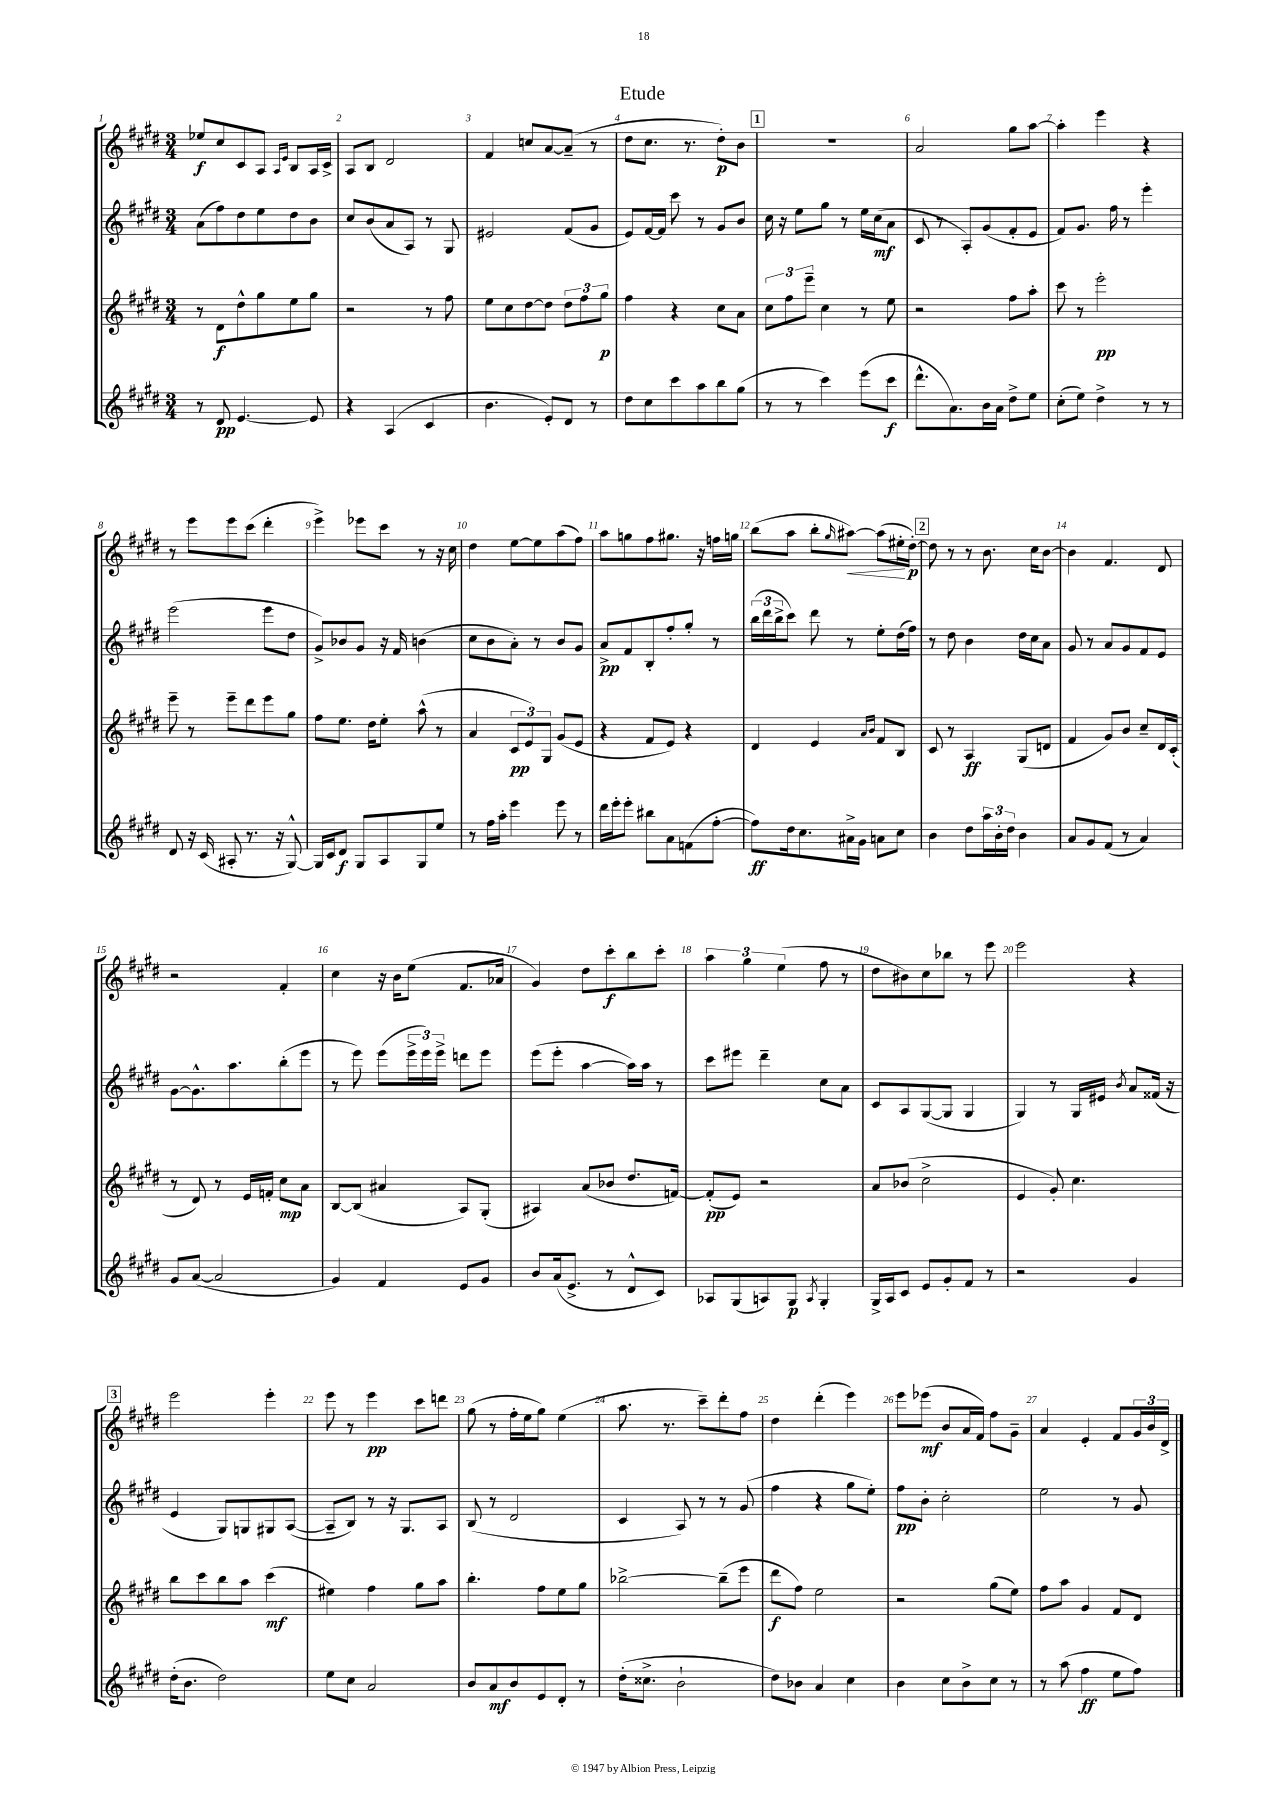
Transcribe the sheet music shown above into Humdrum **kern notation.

**kern	**kern	**kern	**kern
*staff4	*staff3	*staff2	*staff1
*clefG2	*clefG2	*clefG2	*clefG2
*k[f#c#g#d#]	*k[f#c#g#d#]	*k[f#c#g#d#]	*k[f#c#g#d#]
*M3/4	*M3/4	*M3/4	*M3/4
8r	8r	(8a\L	8ee-/L
8d#/	8d#\L	8ff#\)	8cc#/
[4.e/	8dd#^^\	8dd#\	8c#/
.	8gg#\	8ee\	8A/J
.	.	.	16qqA/LL
.	.	.	16qqe/JJ
.	8ee\	8dd#\	8B/L
8e/]	8gg#\J	8b\J	16A/L
.	.	.	16c#^/JJ
=	=	=	=
4r	2r	8cc#/L	8A/L
.	.	(8b/	8B/J
(4A/	.	8a/	2d#/
.	.	8A/J)	.
4c#/	8r	8r	.
.	8ff#\	8G#/	.
=	=	=	=
4.b\	8ee\L	2e#/	4f#/
.	8cc#\	.	.
.	[8dd#\	.	8cc/L
8e'/L)	8dd#\]J	.	[8a/
8d#/J	12dd#\L	(8f#/L	(8a~/]J
.	12ff#\	.	.
8r	.	8g#/J	8r
.	12gg#\J	.	.
=	=	=	=
8dd#\L	4ff#\	8e/L)	8dd#\L
8cc#\	.	[16f#/L	8.cc#\J
.	.	16f#/]JJ	.
8ccc#\	4r	8ccc#\	.
.	.	.	8.r
8aa\	.	8r	.
8bb\	8cc#\L	8g#/L	8dd#'\L)
(8gg#\J	8a\J	8b/J	8b\J
=	=	=	=
8r	12cc#\L	16cc#\	2.r
.	.	16r	.
.	12ff#\	.	.
8r	.	8ee\L	.
.	12eee~\J	.	.
4ccc#\)	4cc#\	8gg#\J	.
.	.	8r	.
(8eee\L	8r	16ee\LL	.
.	.	(16cc#\J	.
8ccc#\J	8ee\	8a\J	.
=	=	=	=
8.ddd#^^\L	2r	8c#/	2a/
.	.	8r	.
8.a\)	.	.	.
.	.	8A'/L)	.
16b\L	.	(8g#/	.
16a\JJ	.	.	.
8dd#^\L	8ff#\L	8f#'/	8gg#\L
8ee\J	8aa'\J	8e/J	[8aa\J
=	=	=	=
(8cc#'\L	8ccc#\	8f#/L)	4aa'\]
8ee\J)	8r	8.g#/J	.
4dd#^\	2eee'\	.	4eee\
.	.	16ff#\	.
.	.	8r	.
8r	.	4eee'\	4r
8r	.	.	.
=	=	=	=
8d#/	8eee~\	(2eee\	8r
16r	8r	.	8eee\L
(16c#/	.	.	.
8A#'/	8eee~\L	.	8eee\
8.r	8ddd#\	.	(8ccc#\J
.	8eee\	8eee\L	4ddd#'\
16r	.	.	.
[8G#^^/)	8gg#\J	8dd#\J	.
=	=	=	=
16G#/]LL	8ff#\L	8g#^/L)	4eee^\)
16c#/J	.	.	.
8d#/J	8.ee\J	8b-/	.
8G#/L	.	8g#/J	8eee-\L
.	16dd#\LK	.	.
8A/	8ee'\J	16r	8ccc#\J
.	.	16f#/	.
8G#/	(8aa^^\	(4b\	8r
8ee/J	8r	.	16r
.	.	.	16cc#\
=	=	=	=
8r	4a/	8cc#\L	4dd#\
16ff#\LL	.	8b\	.
16aa'\JJ	.	.	.
4eee\	12c#/L	8a'\J)	[8ee\L
.	12e/)	.	.
.	.	8r	8ee\]
.	12G#/J	.	.
8eee\	(8g#/L	8b/L	(8aa\
8r	8e/J	8g#/J	8ff#\J)
=	=	=	=
16ddd#\LL	4r	8a^/L	8aa\L
16eee'\J	.	.	.
8eee'\J	.	8f#/	8gg\
8bb#\L	8f#/L	8B'/	8ff#\
8a\	8e/J)	8ff#'/	8.gg#\J
(8f\	4r	8gg#'/J	.
.	.	.	16r
[8ff#'\J	.	8r	16ff\LL
.	.	.	16gg\JJ
=	=	=	=
8ff#\]L)	4d#/	(24bb\LL	(8bb\L
.	.	24ddd#\	.
.	.	24bb^\J	.
16dd#\k	.	8ccc#\J)	8aa\J
8.cc#\	.	.	.
.	4e/	8ddd#\	8bb'\L
.	.	.	16qqgg#/
16a#^\L	.	8r	[8aa#\J)
16g#\JJ	.	.	.
.	16qqa/LL	.	.
.	16qqb/JJ	.	.
8a\L	8f#/L	8ee'\L	(8aa#\]L
8cc#\J	8B/J	(16dd#\L	16ee#'\L
.	.	16ff#\JJ)	[16dd#'\JJ)
=	=	=	=
4b\	8c#/	8r	8dd#\]
.	8r	8dd#\	8r
8dd#\L	4A/	4b\	8r
24aa\L	.	.	8.b\
24b'\	.	.	.
24dd#\JJ	.	.	.
4b\	(8G#/L	16dd#\LL	.
.	.	16cc#\J	16cc#\LK
.	8d/J	8a\J	[8b\J
=	=	=	=
8a/L	4f#/	8g#/	4b\]
8g#/	.	8r	.
(8f#/J	8g#/L)	8a/L	4.f#/
8r	8b/J	8g#/	.
4a/)	8cc#~/L	8f#/	.
.	16d#/L	8e/J	8d#/
.	(16c#'/JJ	.	.
=	=	=	=
8g#/L	8r	[8g#\L	2r
([8a/J	8d#/)	8.g#^^\]	.
2a/]	8r	.	.
.	.	8.aa\	.
.	16e/LL	.	.
.	16f'/JJ	.	.
.	8cc#\L	(8bb'\	4f#'/
.	8a\J	8eee\J	.
=	=	=	=
4g#/)	[8B/L	8r	4cc#\
.	(8B/]J	8eee\)	.
4f#/	4a#/	(8eee\L	16r
.	.	.	16b\LK
.	.	24eee^\L	(8ee\J
.	.	24eee\)	.
.	.	24eee^\JJ	.
8e/L	8A/L)	8ddd\L	8.f#/L
8g#/J	(8G#'/J	8eee\J	.
.	.	.	16a-/Jk
=	=	=	=
8b/L	4A#/)	(8eee\L	4g#/)
(16a/k	.	8eee'\J	.
8.e^/J	.	.	.
.	(8a/L	[4aa\	8dd#\L
8r	8b-/J	.	8ccc#'\
8d#^^/L	8.dd#/L	16aa\]LL)	8bb\
.	.	16aa\JJ	.
8c#/J)	.	8r	8ccc#'\J
.	[16f/Jk)	.	.
=	=	=	=
8A-/L	(8f'/]L	8ccc#\L	6aa\
(8G#/	8e/J)	8eee#\J	.
.	.	.	6gg#\
8A/)	2r	4ddd#~\	.
.	.	.	(6ee\
8G#/J	.	.	.
8qA/	.	.	.
4G#'/	.	8cc#\L	8ff#\
.	.	8a\J	8r
=	=	=	=
16G#^/LL	8a/L	8c#/L	8dd#\L
16A/J	.	.	.
8c#/J	(8b-/J	8A/	8b#\)
8e/L	2cc#^\	([8G#/	8cc#\
8g#'/	.	8G#/]J	8bb-\J
8f#/J	.	4G#/	8r
8r	.	.	8eee\
=	=	=	=
2r	4e/	4G#/)	2eee\
.	8g#'/)	8r	.
.	4.cc#\	16G#/LL	.
.	.	16e#/JJ	.
.	.	8qb/	.
4g#/	.	8a/L	4r
.	.	(16f##/Jk	.
.	.	16r	.
=	=	=	=
(16dd#'\LK	8bb\L	4e/	2eee\
8.b\J	.	.	.
.	8ccc#\	.	.
2dd#\)	8bb\	8G#/L)	.
.	8aa\J	8G/	.
.	(4ccc#\	8G#/	4eee'\
.	.	([8A/J	.
=	=	=	=
8ee\L	4ee#\)	8A~/]L	8eee\
8cc#\J	.	8B/J)	8r
2a/	4ff#\	8r	4eee\
.	.	16r	.
.	.	8.G#/L	.
.	8gg#\L	.	8ccc#\L
.	8aa\J	8A/J	8ddd\J
=	=	=	=
8b/L	4.bb'\	(8B/	(8gg#\
8a/	.	8r	8r
8b/	.	2d#/	16ff#'\LL
.	.	.	16ee\J
8e/	8ff#\L	.	8gg#\J)
8d#'/J	8ee\	.	(4ee\
8r	8gg#\J	.	.
=	=	=	=
(16dd#'\LK	[2bb-^\	4c#/	8.aa\
8.cc##^\J	.	.	.
.	.	.	8.r
2b`\	.	8A/)	.
.	.	8r	8ccc#~\L)
.	(8bb-~\]L	8r	8ddd#'\
.	8eee\J	(8g#/	8ff#\J
=	=	=	=
8dd#\L)	8ddd#\L	4ff#\	4dd#\
8b-\J	8ff#\J)	.	.
4a/	2ee\	4r	(4ddd#'\
4cc#\	.	8gg#\L	4eee\)
.	.	8ee'\J)	.
=	=	=	=
4b\	2r	8ff#\L	8eee\L
.	.	8b'\J	(8eee-\J
8cc#\L	.	2cc#'\	8b/L
8b^\	.	.	16a/L
.	.	.	16f#/JJ)
8cc#\J	(8gg#\L	.	8ff#\L
8r	8ee\J)	.	8g#~\J
=	=	=	=
8r	8ff#\L	2ee\	4a/
(8aa\	8aa\J	.	.
4ff#\	4g#/	.	4e'/
8ee\L	8f#/L	8r	8f#/L
8ff#\J)	8d#/J	8g#/	24g#/L
.	.	.	24b/
.	.	.	24d#^/JJ
==	==	==	==
*-	*-	*-	*-
